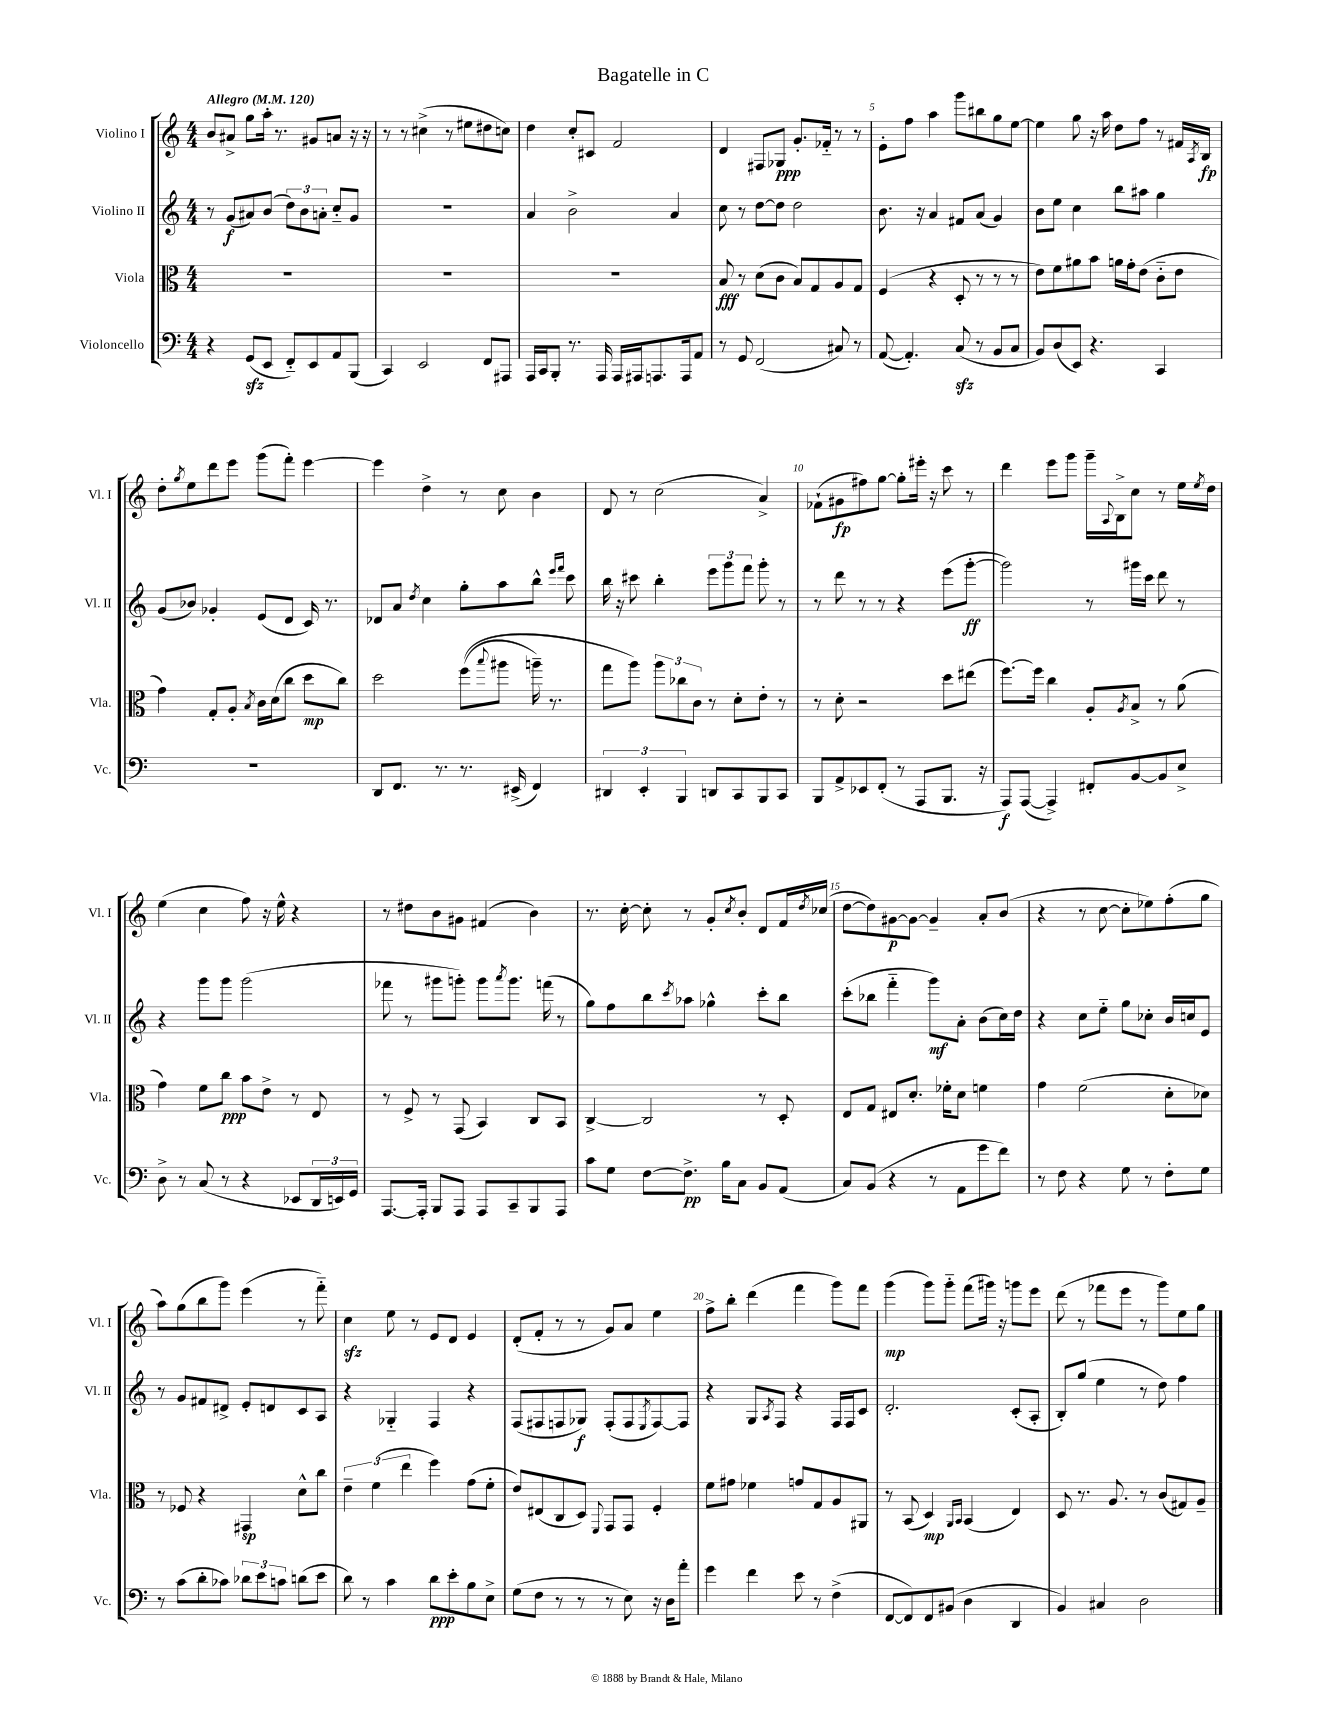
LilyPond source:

\header { title = "Bagatelle in C" }
<<
\new StaffGroup <<
\new Staff = "s0" \with { instrumentName = "Violino I" shortInstrumentName = "Vl. I" } {
    \clef treble \key c \major \numericTimeSignature \time 4/4 \tempo "Allegro" 4 = 120
    b'8 ais'8-> g''8 a''16-. r8. gis'8 a'8 r16 r16 |
    r8 r8 cis''4->( r8 eis''8 dis''8 c''8) |
    d''4 c''8-. cis'8 f'2 |
    d'4 fis8 ges8\ppp g'8.-. fes'16-_ r8 r8 |
    e'8-. f''8 a''4 g'''8 bis''8 g''8 e''8~ |
    e''4 g''8 r16 a''16 d''8 f''8 r8 fis'16 \acciaccatura { a8 } b16\fp |
    d''8-. \acciaccatura { g''8 } e''8 d'''8 e'''8 g'''8( f'''8-.) e'''4~ |
    e'''4 d''4-> r8 c''8 b'4 |
    d'8 r8 c''2( a'4->) |
    fes'8-!( gis'8\fp fis''8) g''8~ g''8-. eis'''16-. r16 c'''8 r8 |
    d'''4 e'''8 g'''8 g'''16-- \appoggiatura { a8 } b16-> c''8 r8 e''16 \acciaccatura { e''8 } d''16 |
    e''4( c''4 f''8) r16 e''16-^ r4 |
    r8 dis''8 b'8 gis'8 fis'4( b'4) |
    r8. c''16~-. c''8-. r8 g'8-. \acciaccatura { c''8 } b'8-. d'8 f'16 \acciaccatura { d''8 } ces''16( |
    d''8~ d''8) gis'8~\p gis'8~ gis'4-- a'8-. b'8( |
    r4 r8 c''8~ c''8-. ees''8) f''8-.( g''8 |
    a''8) g''8( b''8 g'''8) e'''4( r8 f'''8-_) |
    c''4\sfz e''8 r8 e'8 d'8 e'4 |
    d'8-.( f'8-. r8 r8 g'8) a'8 e''4 |
    f''8-> b''8-. d'''4( f'''4 g'''8) f'''8 |
    g'''4\mp( g'''8) g'''8-_ f'''8( gis'''16) r16 g'''8 e'''8 |
    d'''8( r8 fes'''8 e'''8 r8 g'''8) e''8 g''8 \bar "|." |
}
\new Staff = "s1" \with { instrumentName = "Violino II" shortInstrumentName = "Vl. II" } {
    \clef treble \key c \major \numericTimeSignature \time 4/4
    r8 g'8\f( ais'8) b'8( \tuplet 3/2 { d''8) b'8 a'8-. } c''8-_ g'8 |
    R1 |
    a'4 b'2-> a'4 |
    c''8 r8 d''8~ d''8 d''2 |
    b'8. r16 a'4 fis'8 a'8( g'4) |
    b'8 e''8 c''4 b''8 ais''8 g''4 |
    g'8( bes'8) ges'4-. e'8( d'8 c'16) r8. |
    des'8 a'8 \acciaccatura { d''8 } c''4 g''8-. a''8 b''8-^ \grace { e'''16 f'''16 } c'''8 |
    b''16 r16 cis'''8 b''4-. \tuplet 3/2 { e'''8 g'''8 f'''8 } g'''8-. r8 |
    r8 d'''8 r8 r8 r4 e'''8( g'''8~-.\ff |
    g'''2) r8 gis'''16 c'''16 d'''8 r8 |
    r4 g'''8 g'''8 g'''2( |
    fes'''8 r8 gis'''8 g'''8-.) g'''8 \acciaccatura { a'''8 } g'''8. f'''16( r8 |
    g''8) f''8 b''8 \acciaccatura { c'''8 } aes''8 ges''4-^ c'''8-. b''8 |
    c'''8-.( bes''8 f'''4-_ g'''8\mf) a'8-. b'8( c''16) d''16 |
    r4 c''8 e''8-_ g''8 ces''8-. b'16 c''16 e'8 |
    r8 g'8 fis'8 dis'8-> e'8-. d'8 c'8 a8 |
    r4 ges4-_ f4 r4 |
    f8( fis8 f8 ges8\f) f8-.( f8 \acciaccatura { e8 } f8~) f8 |
    r4 g8 \acciaccatura { a8 } f8 r4 f16 f16 c'8 |
    d'2.-. c'8-.( a8-. |
    b8-.) g''8( e''4 r8 d''8) f''4 \bar "|." |
}
\new Staff = "s2" \with { instrumentName = "Viola" shortInstrumentName = "Vla." } {
    \clef alto \key c \major \numericTimeSignature \time 4/4
    R1 |
    R1 |
    R1 |
    b8\fff r8 d'8( c'8 b8) g8 a8 g8 |
    f4( r4 d8-. r8 r8 r8 |
    e'8) f'8 ais'8 b'8 a'16 g'16-. e'8( c'8-_ e'8 |
    g'4) g8-. a8-. \acciaccatura { b8 } c'16 d'16( c''8 d''8\mp c''8) |
    d''2 f''8(\( \appoggiatura { b''8 } ais''8 a''16--) r8. |
    g''8 a''8\) \tuplet 3/2 { a''8 ces''8 c'8 } r8 d'8-. e'8-. r8 |
    r8 d'8-. r2 d''8 eis''8( |
    f''8.~) f''16 c''4 a8-. \acciaccatura { a8 } b8-> r8 a'8( |
    g'4) f'8 c''8\ppp b'8 e'8-> r8 e8 |
    r8 f8-> r8 g,8( b,4) c8 b,8 |
    c4~-> c2 r8 d8-. |
    e8 g8 eis8 d'8.-. fes'16-. d'8 f'4 |
    g'4 f'2( d'8-. des'8) |
    r8 fes8 r4 gis,4\sp d'8-^ c''8 |
    \tuplet 3/2 { e'4-- f'4( e''4 } f''4) g'8( f'8-. |
    e'8) eis8( c8 d8) \appoggiatura { f,8 } g,8 g,8 f4-. |
    f'8 gis'8 fes'4 g'8 g8 a8 ais,8 |
    r8 b,8( d4\mp) \grace { a,16 b,16 } b,4( e4) |
    d8 r8. a8. r8 c'8( gis8) a8-- \bar "|." |
}
\new Staff = "s3" \with { instrumentName = "Violoncello" shortInstrumentName = "Vc." } {
    \clef bass \key c \major \numericTimeSignature \time 4/4
    r4 g,8\sfz( e,8 f,8-_) e,8 a,8 b,,8( |
    c,4) e,2 f,8 ais,,8 |
    a,,16 c,16 b,,8-. r8. a,,16 a,,16 ais,,16 a,,8. a,,16 a,8 |
    r8 g,8 f,2( cis8) r8 |
    a,8~( a,4.-.) c8\sfz( r8 b,8 c8 |
    b,8) d8( e,8) r4. c,4 |
    R1 |
    d,8 f,8. r8. r8. eis,16->( f,4) |
    \tuplet 3/2 { dis,4 e,4-. b,,4 } d,8 c,8 b,,8 c,8 |
    b,,8 a,8-> ees,8 f,8-.( r8 a,,8 b,,8. r16 |
    a,,8\f) a,,8~( a,,4->) fis,8-. b,8~ b,8 e8-> |
    d8-> r8 c8( r8 r4 ees,8 \tuplet 3/2 { d,16 e,16) g,16 } |
    a,,8.~ a,,16-. b,,8 a,,8 a,,8 c,8-- b,,8 a,,8 |
    c'8 g8 f8~ f8.->\pp b16 c8 b,8 a,8( |
    c8) b,8( r4 r8 a,8 g'8 f'8) |
    r8 f8 r4 g8 r8 f8-. g8 |
    r8 c'8( d'8-. ces'8) \tuplet 3/2 { des'8 e'8 c'8 } d'8( e'8 |
    d'8) r8 c'4 d'8\ppp e'8-. b8 e8-> |
    g8( f8 r8 r8 r8 e8) r16 d16 a'8-. |
    g'4 f'4 e'8 r8 f4->( |
    f,8~ f,8) f,8 bis,8( d4 d,4 |
    b,4) cis4 d2 \bar "|." |
}
>>
>>
\layout { \context { \Score \override BarNumber.break-visibility = ##(#f #t #t) barNumberVisibility = #(every-nth-bar-number-visible 5) } }
